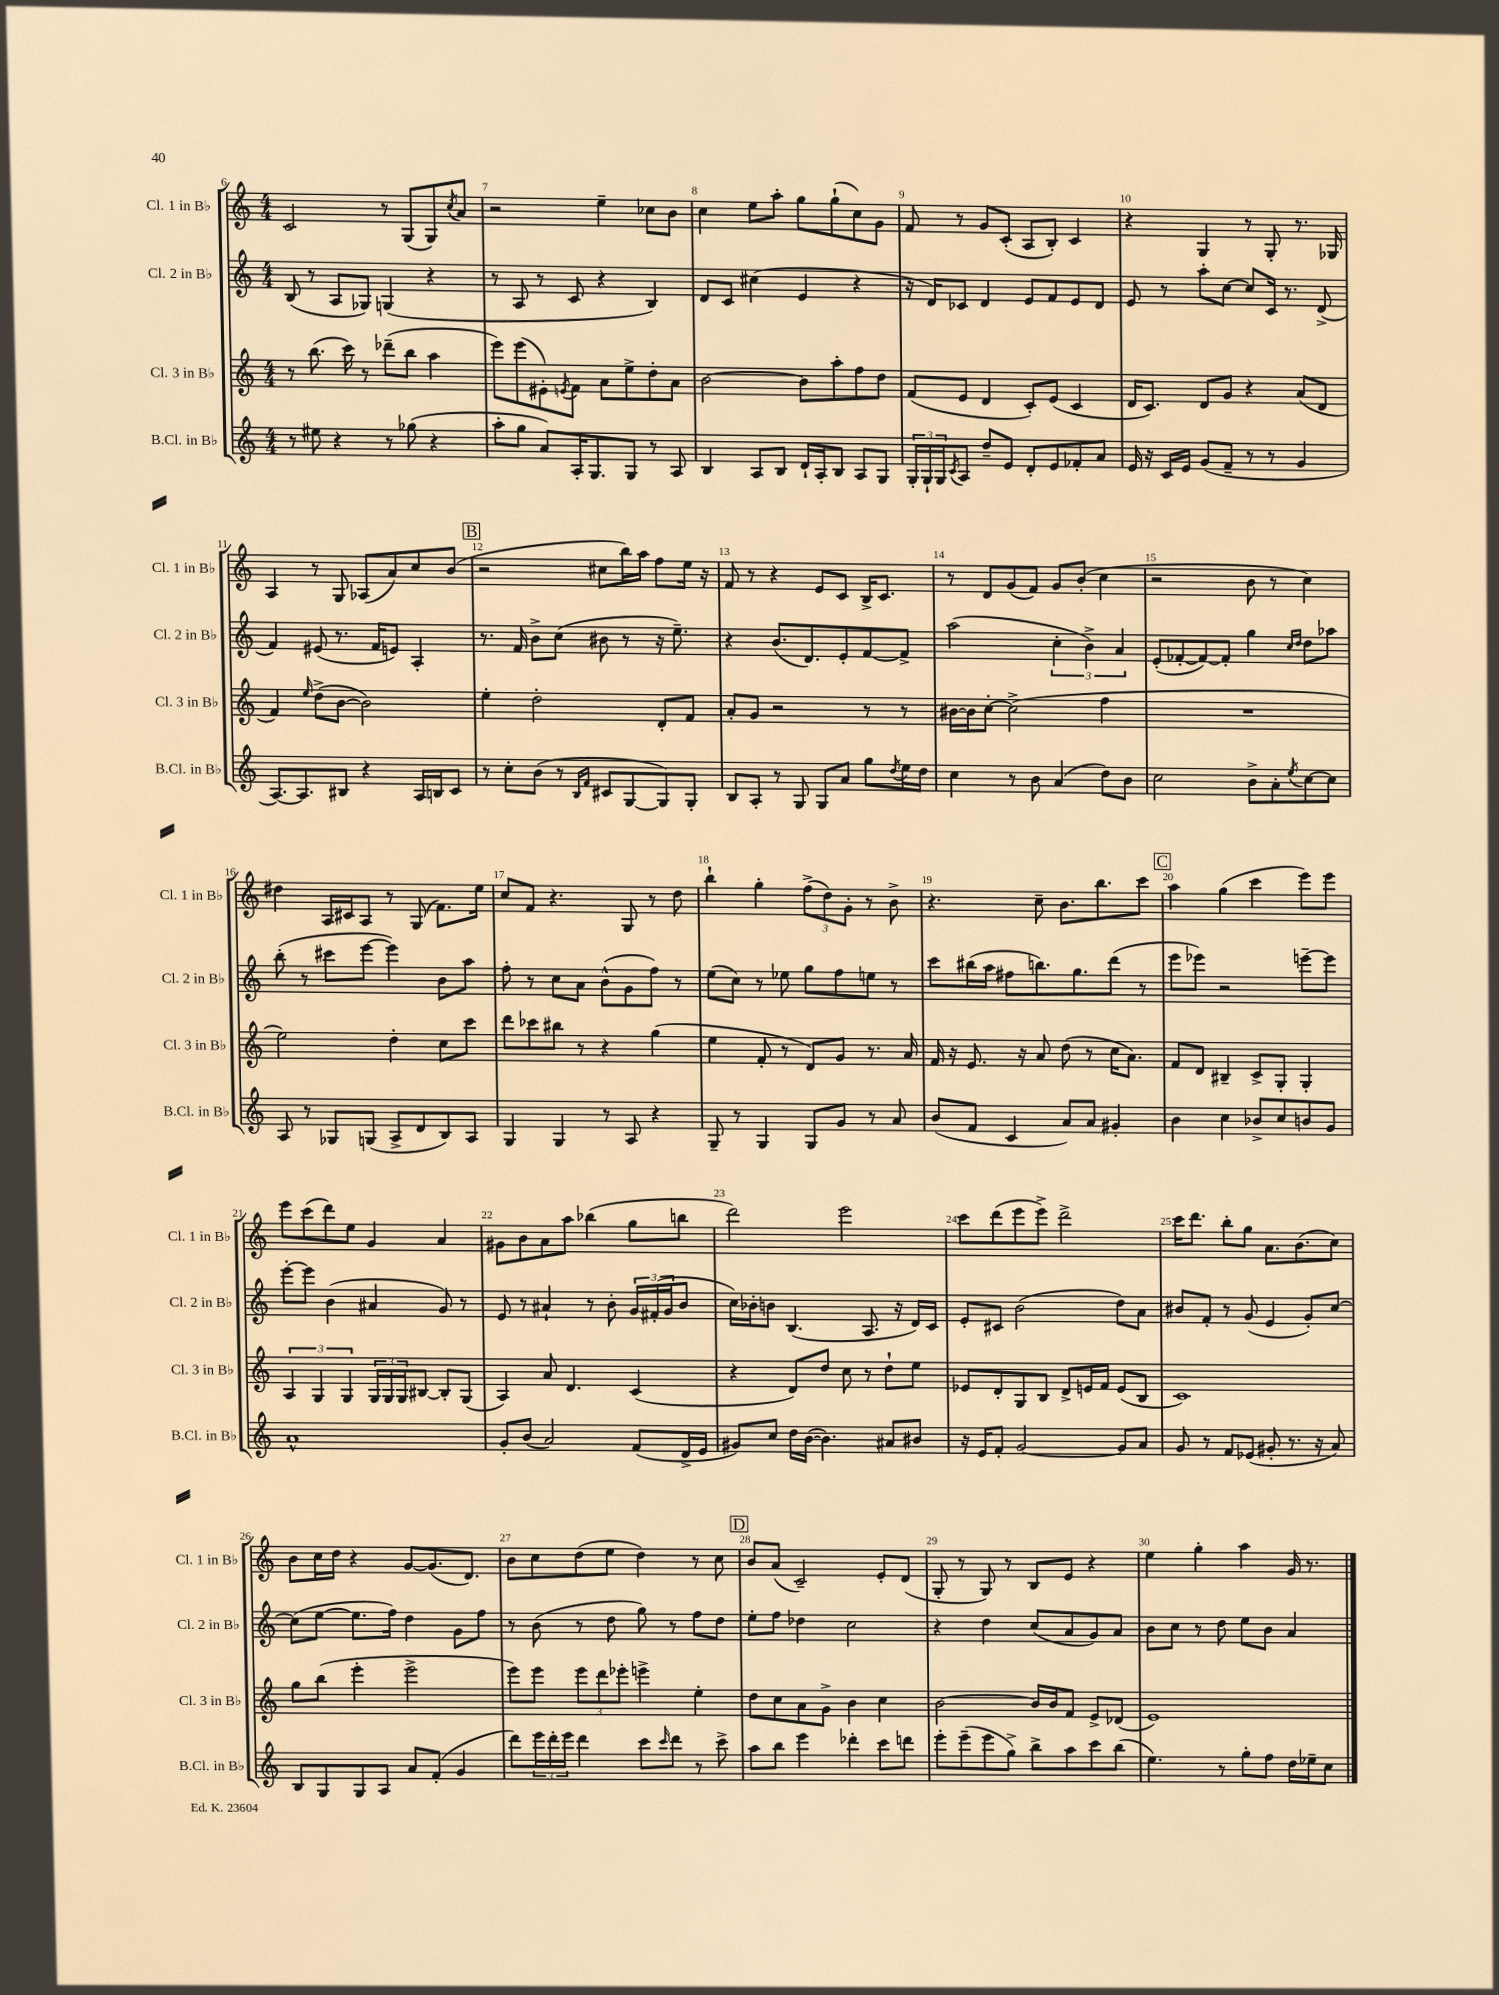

**kern	**kern	**kern	**kern
*part4	*part3	*part2	*part1
*staff4	*staff3	*staff2	*staff1
*I"B.Cl. in B♭	*I"Cl. 3 in B♭	*I"Cl. 2 in B♭	*I"Cl. 1 in B♭
*I'B.Cl. in B♭	*I'Cl. 3 in B♭	*I'Cl. 2 in B♭	*I'Cl. 1 in B♭
*clefG2	*clefG2	*clefG2	*clefG2
*k[]	*k[]	*k[]	*k[]
*M4/4	*M4/4	*M4/4	*M4/4
=6	=6	=6	=6
8r	8r	(8B/	2c/
8ee#X\	(8.bb\	8r	.
4r	.	8A/L	.
.	16ccc\)	.	.
.	8r	8G-X/J)	.
8r	(8ddd-X~\L	(4Gn/	8r
(8gg-X\	8bb\J	.	(8G/L
4r	4aa\	4r	8G/)
.	.	.	8qcc/
.	.	.	8a/J
=7	=7	=7	=7
8aa'\L	8eee\L)	8r	2r
8gg\J	(8eee\	8A/	.
8a/L)	8e#X'\)	8r	.
.	8qen/	.	.
16A'/K	8f\J	8c/	.
8.G/	.	.	.
.	8a\L	4r	4ee~\
8G/J	8ee^\	.	.
8r	8dd'\	4B/)	8cc-X\L
8A/	8a\J	.	8b\J
=8	=8	=8	=8
4B/	[2b\	8d/L	4cc\
.	.	8c/J	.
8A/L	.	(4cc#X\	8ee\L
8B/J	.	.	8aa'\J
16d`/LL	8b\L]	4e/	8gg\L
16A'/J	.	.	.
8B/J	8aa'\	.	(8gg`\
8A/L	8ff\	4r	8cc\)
8G/J	8dd\J	.	8g\J
=9	=9	=9	=9
24G'/LL	(8f/L	16r	8f/
24G`/	.	.	.
.	.	16d/KL)	.
24G/J	.	.	.
8qc/	.	.	.
8A/J	8e/J	8c-X/J	8r
8dd~/L	4d/	4d/	8g/L
8e/J	.	.	(8c'/J
8d'/L	8c'/L)	8e/L	8A/L
8e/	(8e/J	8f/	8B'/J)
8f-X'/	4c/	8e/	4c/
8a/J	.	8d/J	.
=10	=10	=10	=10
16e/	16d/KL	8e/	4r
16r	8.c/J)	.	.
16c/LL	.	8r	.
16e/JJ	.	.	.
(8g/L	8d/L	8aa'\L	4G/
8f~/J	8g/J	[8cc\J	.
8r	4r	8cc/L]	8r
8r	.	16c/Jk	8G'/
.	.	8.r	.
4g/	(8a/L	.	8.r
.	8d/J	(8d^/	.
.	.	.	16G-X/
!!LO:LB:g=z
=11	=11	=11	=11
[8.A/L)	4f/)	4f/)	4A/
8.A/]	.	.	.
.	16qqee/	.	.
.	(8dd^\L	(8e#X/	8r
8B#X/J	[8b\J	8.r	8G/
4r	2b\])	.	(8A-X/L
.	.	16f/KL	.
.	.	8en/J)	8a/)
16A/LL	.	4A'/	8cc/
16Bn/J	.	.	.
8c/J	.	.	(8b/J
!!LO:REH:place=s1:t=B
=12	=12	=12	=12
8r	4ee'\	8.r	2r
8cc'\L	.	.	.
.	.	16f/	.
(8b\J	2dd'\	8b^\L	.
8r	.	(8cc\J	.
16qqB/LL	.	.	.
16qqf/JJ	.	.	.
8c#X/L	.	8b#X\	8cc#X\L
[8G/	.	8r	16bb\L)
.	.	.	16aa\JJ
8G/])	8d'/L	16r	8ff\L
.	.	8.ee~\)	.
8G'/J	8f/J	.	16ee\Jk
.	.	.	16r
=13	=13	=13	=13
8B/L	8a'/L	4r	8f/
8A'/J	8g/J	.	8r
8r	2r	(8.b/L	4r
8G/	.	.	.
.	.	8.d/)	.
8G/L	.	.	8e/L
8a/J	.	8e'/	8c/J
8gg\L	8r	[8f/	16B^/KL
.	.	.	8.c/J
8qdd/	.	.	.
16ee\L	8r	8f^/J]	.
16dd\JJ	.	.	.
=14	=14	=14	=14
4cc\	[16b#X\LL	(2aa\	8r
.	16b#\J]	.	.
.	[8cc'\J	.	8d/L
8r	(2cc^\]	.	(8g/
8b\	.	.	8f/J)
(4a/	.	6cc'\	8g/L
.	.	.	(8b'/J
.	.	6b^\)	.
8dd\L)	4ff\	.	4cc\
.	.	6a/	.
8b\J	.	.	.
=15	=15	=15	=15
2cc\	1r	(8e'/L	2r
.	.	[8f-X'/	.
.	.	8f-/_)	.
.	.	8f-'/J]	.
8b^\L	.	4gg\	8b\
8a'\	.	.	8r
.	.	16qqcc/LL	.
8qee/	.	16qqdd/JJ	.
[8cc\	.	8dd\L	4cc\)
8cc\J]	.	8aa-X\J	.
!!LO:LB:g=z
=16	=16	=16	=16
8A/	2ee\)	(8bb'\	4dd#X\
8r	.	8r	.
8G-X/L	.	8ccc#X\L	16A/LL
.	.	.	16c#X/J
(8Gn/J	.	[8eee\J	8A/J
8A^/L	4dd'\	4eee\])	8r
8d/	.	.	(8G/
8B/)	8cc\L	8b\L	8.f\L)
8A/J	8ccc\J	8aa\J	.
.	.	.	16ee\Jk
=17	=17	=17	=17
4G/	8ddd\L	8ff'\	8cc/L
.	8ccc-X\	8r	8f/J
4G/	8bb#X\J	8cc\L	4.r
.	8r	8a\J	.
8r	4r	(8b^^\L	.
8A/	.	8g\	8G/
4r	(4gg\	8ff\J)	8r
.	.	8r	8dd\
=18	=18	=18	=18
8G~/	4ee\	(8ee\L	4bb`\
8r	.	8cc\J)	.
4G/	8f'/	8r	4gg'\
.	8r	8ee-X\	.
8G/L	8d/L)	8gg\L	(12ff^\L
.	.	.	12dd\)
8g/J	8g/J	8ff\	.
.	.	.	12g'\J
8r	8.r	8een\J	8r
8a/	.	8r	8b^\
.	16a/	.	.
=19	=19	=19	=19
(8b/L	16f/	8ccc\L	4.r
.	16r	.	.
8f/J	8.e/	(16bb#X\L	.
.	.	16aa\JJ	.
4c/	.	8ff#X\L	.
.	16r	.	.
.	8a/	8.bbn\)	8cc~\
8a/L)	(8dd\	.	8.b\L
.	.	8.gg\	.
8a/J	8r	.	.
.	.	.	8.bb\
4g#X'/	16cc\KL	(8ddd\J	.
.	8.a\J)	.	.
.	.	8r	8ccc\J
!!LO:REH:place=s1:t=C
=20	=20	=20	=20
4b\	8f/L	8eee\L	4aa\
.	8d/J	8eee-X\J)	.
4cc\	4B#X~/	2r	(4gg\
8b-X^/L	8c^/L	.	4ccc\
8cc/	8G'/J	.	.
8bn/	4G'/	[8eeen~\L	8eee\L)
8g/J	.	8eee\J]	8eee\J
!!LO:LB:g=z
=21	=21	=21	=21
1a^^	6A/	[8eee'\L	8eee\L
.	.	8eee\J]	(8ccc\
.	6G/	.	.
.	.	(4b\	8ddd\)
.	6G/	.	.
.	.	.	8ee\J
.	24G/LL	4a#X/	4g/
.	24G/	.	.
.	24G/J	.	.
.	[8B#X/J	.	.
.	8B#'/L]	8g/)	4a/
.	(8G/J	8r	.
=22	=22	=22	=22
8g'/L	4A/)	8e/	8g#X\L
(8b/J	.	8r	8b\
2a/)	8a/	4a#X`/	8a\
.	4.d/	.	8aa\J
.	.	8r	(4bb-X\
.	.	8b'\	.
(8f/L	(4c/	24g/LL	8gg\L
.	.	(24f#X'/	.
.	.	24g/J	.
16d^/L	.	8b/J	8bbn\J
16e/JJ	.	.	.
=23	=23	=23	=23
8g#X/L)	4r	16cc\LL)	2ddd\)
.	.	16b-X'\J	.
8cc/J	.	8bn\J	.
16dd\LL	8d/L)	(4.B/	.
([16b\JJ	.	.	.
4.b\])	8dd/J	.	.
.	8cc\	.	2eee\
.	8r	8.A/	.
8a#X/L	8dd`\L	.	.
.	.	16r	.
8b#X/J	8ee\J	16d/LL)	.
.	.	16c/JJ	.
=24	=24	=24	=24
16r	8e-X/L	8e'/L	8ccc\L
16e/KL	.	.	.
8f'/J	8d'/	8c#X/J	(8ddd\
[2g/	8G/	(2b\	8eee\
.	8B/J	.	8eee^\J)
.	8d^/L	.	2ddd^\
.	16en/L	.	.
.	16f/JJ	.	.
8g/L]	(8e/L	8dd\L)	.
8a/J	8B/J	8a\J	.
=25	=25	=25	=25
8g/	1c)	8b#X/L	16ccc\KL
.	.	.	8.ddd\J
8r	.	8f'/J	.
8f/L	.	8r	8bb'\L
(8e-X/J	.	(8g/	8gg\J
8g#X'/	.	4e/	8.a\L
8.r	.	.	.
.	.	.	(8.b\
.	.	8g'/L)	.
16r	.	.	.
8a/)	.	[8cc/J	8cc\J)
!!LO:LB:g=z
=26	=26	=26	=26
8B/L	8gg\L	(8cc\L]	8b\L
8G/	(8bb\J	[8ee\J	16cc\L
.	.	.	16dd\JJ
8G/	4eee'\	8.ee\L]	4r
8A/J	.	.	.
.	.	16ff\Jk)	.
8a/L	2eee^\	4dd\	[8g/L
(8f'/J	.	.	(8.g/]
4g/	.	8g\L	.
.	.	.	8.d/J)
.	.	8ff\J	.
=27	=27	=27	=27
8ddd\L)	8eee\L)	8r	8b\L
24eee\L	8eee\J	(8b\	8cc\
24ddd'\	.	.	.
24eee\JJ	.	.	.
4ddd\	12eee\L	8r	(8dd\
.	12ddd\	.	.
.	.	8dd\	8ee\J
.	12eee-X'\J	.	.
8ccc\L	4eeen^\	8gg\)	4dd\)
16qqccc/	.	.	.
8ddd\J	.	8r	.
8r	4ee'\	8ff\L	8r
8ccc^\	.	8dd\J	8cc\
!!LO:REH:place=s1:t=D
=28	=28	=28	=28
8aa\L	8dd\L	8ee'\L	8b/L
8bb\J	8cc\	8ff\J	(8a/J
4eee\	8a\	4dd-X\	2c~/)
.	8g^\J	.	.
4ddd-X'\	4b\	2cc\	.
8ccc\L	4cc\	.	8e'/L
8dddn\J	.	.	(8d/J
=29	=29	=29	=29
8eee'\L	[2b\	4r	8G'/
(8eee~\	.	.	8r
8eee\	.	4dd\	8G/)
8gg^\J)	.	.	8r
8bb^\L	16b/LL]	(8cc/L	8B/L
.	16b/J	.	.
8aa\	8f/J	8a/	8e/J
8ccc\	8e^/L	8g/)	4r
(8bb\J	(8d-X/J	8a/J	.
=30	=30	=30	=30
4.ee\)	1e)	8b\L	4ee\
.	.	8cc\J	.
.	.	8r	4gg'\
8r	.	8dd\	.
8gg'\L	.	8ee\L	4aa\
8ff\J	.	8b\J	.
16dd\LL	.	4a/	16g/
16ee-X~\J	.	.	8.r
8cc\J	.	.	.
==	==	==	==
*-	*-	*-	*-
